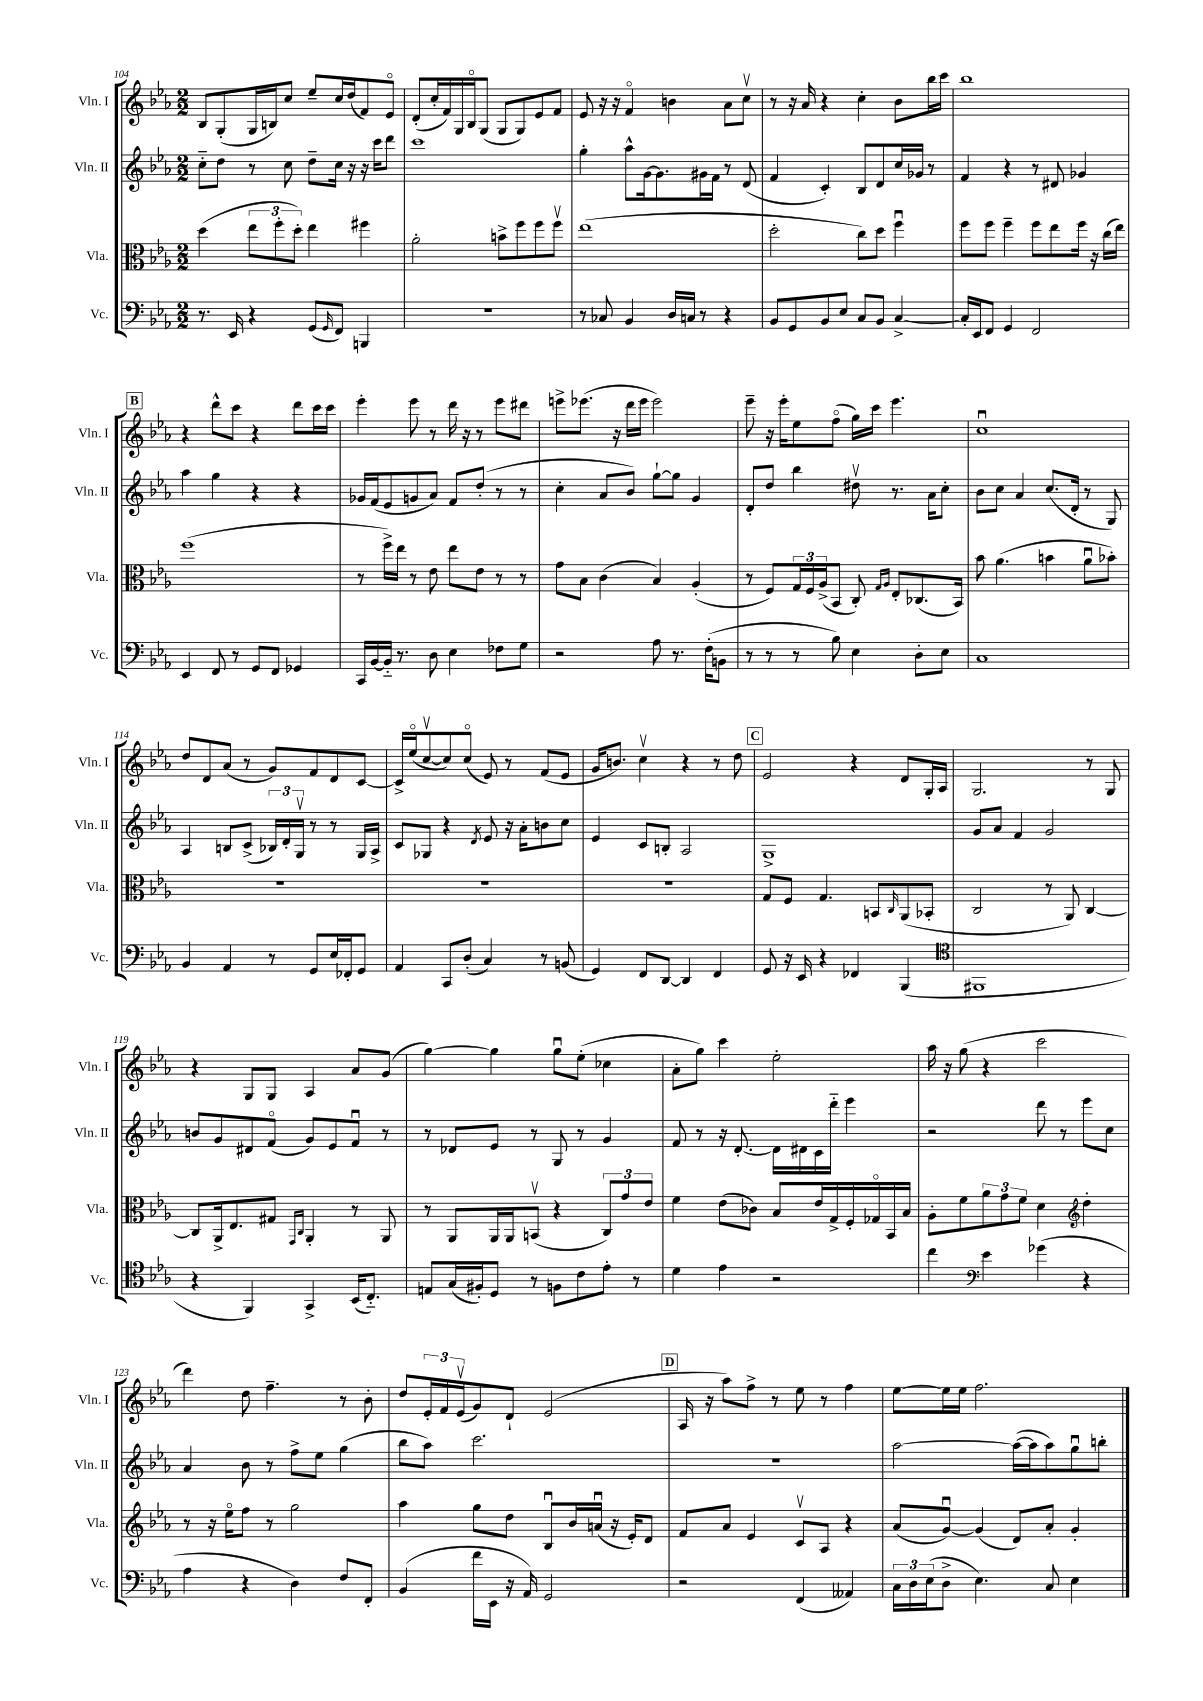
<<
\new StaffGroup <<
\new Staff = "s0" \with { instrumentName = "Vln. I" shortInstrumentName = "Vln. I" } {
    \clef treble \key ees \major \numericTimeSignature \time 2/2
    bes8 g8-.( g16 b16) c''8 ees''8-- c''16 d''16( f'8) ees'8\flageolet |
    d'8-.( c''16-. f'16) g16 bes16\flageolet g8( g8 g8) ees'8 f'8 |
    ees'8 r16 r16 f'4\flageolet b'4 aes'8 c''8\upbow |
    r8 r16 aes'16 r4 c''4-. bes'8 bes''16 c'''16 |
    bes''1 |
    \mark \markup { \box "B" } r4 d'''8-^ c'''8 r4 d'''8 c'''16 c'''16 |
    ees'''4-. ees'''8 r8 d'''16 r16 r8 ees'''8 dis'''8 |
    e'''8-> ees'''8.( r16 d'''16 ees'''16 ees'''2) |
    ees'''8-- r16 ees'''16-. ees''8 f''8\flageolet( g''16) c'''16 ees'''4. |
    c''1\downbow |
    d''8 d'8 aes'8( r8 g'8) f'8 d'8 c'8~ |
    c'16-> ees''16\flageolet( c''8~\upbow c''8) c''8\flageolet( ees'8) r8 f'8( ees'8 |
    g'16 b'8.) c''4\upbow r4 r8 d''8 |
    \mark \markup { \box "C" } ees'2 r4 d'8 g16-. aes16 |
    g2. r8 g8 |
    r4 g8 g8 aes4 aes'8 g'8( |
    g''4~) g''4 g''8\downbow ees''8-.( ces''4 |
    aes'8-. g''8) c'''4 ees''2-. |
    aes''16 r16 g''8( r4 c'''2 |
    d'''4) d''8 f''4.-- r8 bes'8-. |
    d''8 \tuplet 3/2 { ees'16-. f'16 ees'16\upbow( } g'8) d'8-! ees'2( |
    \mark \markup { \box "D" } aes16 r16 aes''8) f''8-> r8 ees''8 r8 f''4 |
    ees''8~ ees''16 ees''16 f''2. \bar "|." |
}
\new Staff = "s1" \with { instrumentName = "Vln. II" shortInstrumentName = "Vln. II" } {
    \clef treble \key ees \major \numericTimeSignature \time 2/2
    c''8-_ d''8 r8 c''8 d''8-- c''16 r16 r16 c'''16 d'''8 |
    c'''1 |
    g''4-. aes''8-^ g'16~ g'8. gis'16 f'16 r8 d'8( |
    f'4 c'4-.) bes8 d'8 c''16 ges'16 r8 |
    f'4 r4 r8 dis'8 ges'4 |
    \mark \markup { \box "B" } aes''4 g''4 r4 r4 |
    ges'16 f'16( ees'8 g'8 aes'8) f'8 d''8-.( r8 r8 |
    c''4-. aes'8 bes'8) g''8~-! g''8 g'4 |
    d'8-. d''8 bes''4 dis''8\upbow r8. aes'16 c''8-. |
    bes'8 c''8 aes'4 c''8.( d'16-. r8 g8) |
    aes4 b8 c'8->( \tuplet 3/2 { bes16) d'16-. g16\upbow } r8 r8 g16 aes16-> |
    c'8 ges8 r4 \acciaccatura { d'8 } ees'8 r16 aes'16-. b'8 c''8 |
    ees'4 c'8 b8-. aes2 |
    \mark \markup { \box "C" } g1-> |
    g'8 aes'8 f'4 g'2 |
    b'8 g'8 dis'8 f'8\flageolet( g'8) ees'8 f'8\downbow r8 |
    r8 des'8 ees'8 r8 g8 r8 g'4 |
    f'8 r8 r16 d'8.~-. d'16 dis'16 c'16 d'''16-_ ees'''4 |
    r2 d'''8 r8 ees'''8 c''8 |
    aes'4 bes'8 r8 f''8-> ees''8 g''4( |
    bes''8 aes''8) c'''2. |
    \mark \markup { \box "D" } R1 |
    aes''2~ aes''16~( aes''16 aes''8) g''8\downbow b''8-. \bar "|." |
}
\new Staff = "s2" \with { instrumentName = "Vla." shortInstrumentName = "Vla." } {
    \clef alto \key ees \major \numericTimeSignature \time 2/2
    d''4( \tuplet 3/2 { ees''8 f''8-. d''8-.) } ees''4 fis''4 |
    aes'2-. b'8-> f''8 f''8 f''8\upbow |
    ees''1( |
    d''2-. c''8) d''8 f''4\downbow |
    f''8 f''8 f''4-- f''8 ees''8 f''16 r16 c''16( ees''16) |
    \mark \markup { \box "B" } f''1( |
    r8 f''16->) ees''16 r8 ees'8 ees''8 ees'8 r8 r8 |
    g'8 bes8 c'4( bes4) aes4-.( |
    r8 f8) \tuplet 3/2 { g16 f16 aes16->( } bes,8 c8-.) \grace { g16 aes16 } ees8-. ces8.( bes,16) |
    bes'8 aes'4.( b'4 aes'8\downbow bes'8-.) |
    R1 |
    R1 |
    R1 |
    \mark \markup { \box "C" } g8 f8 g4. b,8 \grace { c16 } aes,8( bes,8-. |
    c2 r8 aes,8) c4~ |
    c8 aes,16-> ees8. gis8 \grace { g,16 c16 } aes,4-. r8 aes,8 |
    r8 aes,8 aes,16 aes,16 b,8\upbow( r4 \tuplet 3/2 { c8) g'8 ees'8 } |
    f'4 ees'8( ces'8) bes8 ees'16 g16-> f16-. ges16\flageolet bes,16 bes16 |
    aes8-. f'8 \tuplet 3/2 { aes'8 g'8 f'8 } d'4 \clef treble d''4-. |
    r8 r16 ees''16\flageolet f''8 r8 g''2 |
    aes''4 g''8 d''8 bes8\downbow bes'16 a'16\downbow( r16 ees'16-.) d'8 |
    \mark \markup { \box "D" } f'8 aes'8 ees'4 c'8\upbow aes8 r4 |
    aes'8( g'8~\downbow) g'4( d'8) aes'8-. g'4-. \bar "|." |
}
\new Staff = "s3" \with { instrumentName = "Vc." shortInstrumentName = "Vc." } {
    \clef bass \key ees \major \numericTimeSignature \time 2/2
    r8. ees,16 r4 g,8( \grace { g,16 } f,8) b,,4 |
    R1 |
    r8 ces8 bes,4 d16 c16 r8 r4 |
    bes,8 g,8 bes,8 ees8 c8 bes,8 c4~-> |
    c16-. ees,16 f,8 g,4 f,2 |
    \mark \markup { \box "B" } ees,4 f,8 r8 g,8 f,8 ges,4 |
    c,16 bes,16~ bes,16-_ r8. d8 ees4 fes8 g8 |
    r2 aes8 r8. f16-.( b,8 |
    r8 r8 r8 bes8) ees4 d8-. ees8 |
    c1 |
    bes,4 aes,4 r8 g,8 ees16 fes,16-. g,8 |
    aes,4 c,8 d8-.( c4) r8 b,8( |
    g,4) f,8 d,8~ d,4 f,4 |
    \mark \markup { \box "C" } g,8 r16 ees,16 r4 fes,4 bes,,4( |
    \clef tenor fis,1 |
    r4 f,4) g,4-> bes,16( c8.-_) |
    e8 g16( fis16-.) d8 r8 f8 c'8 ees'8-. r8 |
    d'4 ees'4 r2 |
    c''4 \clef bass ees'4 ges'4( r4 |
    aes4 r4 d4) f8 f,8-. |
    bes,4( f'16 ees,16 r16 aes,16) g,2 |
    \mark \markup { \box "D" } r2 f,4( aeses,4) |
    \tuplet 3/2 { c16 d16 ees16( } d8-> ees4.) c8 ees4 \bar "|." |
}
>>
>>
\layout { \context { \Score currentBarNumber = #104 } }
